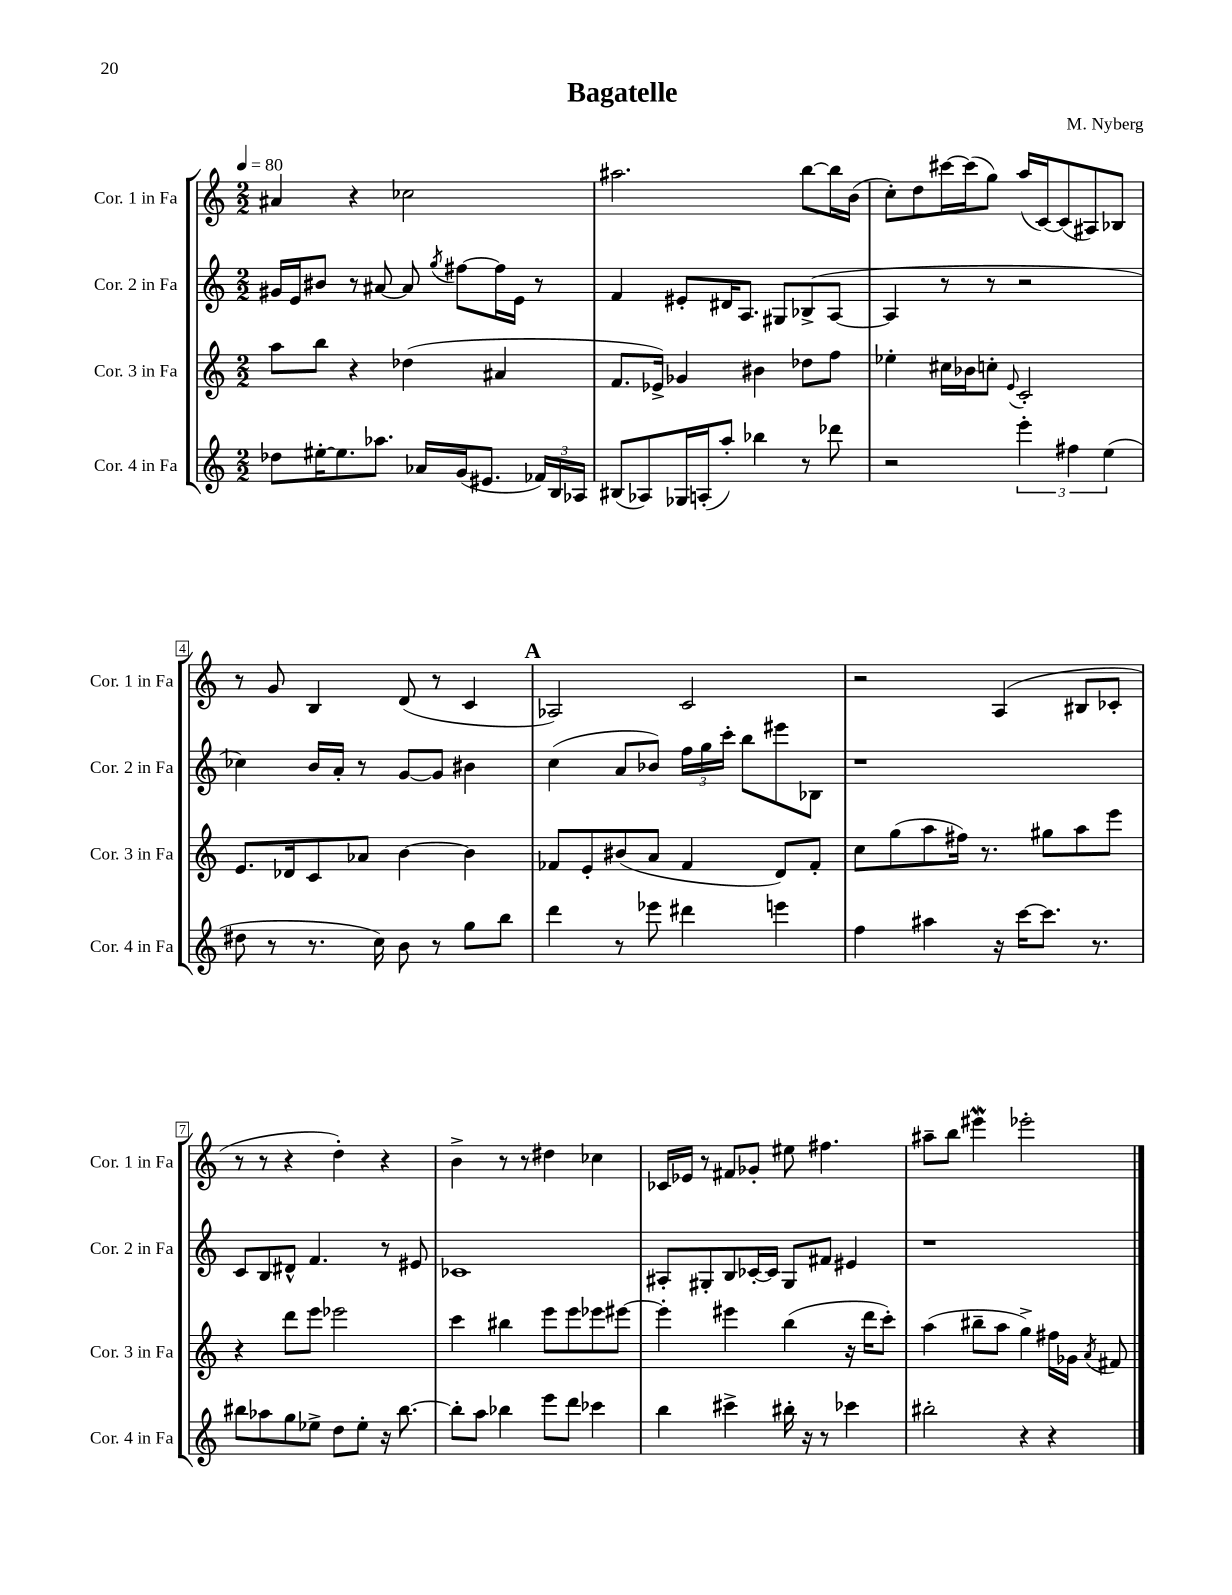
\header { title = "Bagatelle" composer = "M. Nyberg" }
<<
\new StaffGroup <<
\new Staff = "s0" \with { instrumentName = "Cor. 1 in Fa" shortInstrumentName = "Cor. 1 in Fa" } {
    \clef treble \key c \major \numericTimeSignature \time 2/2 \tempo 4 = 80
    \autoBeamOff ais'4 r4 ces''2 |
    ais''2. b''8[~ b''16 b'16]( |
    c''8[-.) d''8 cis'''16~ cis'''16( g''8]) a''16[( c'16~) c'8( ais8) bes8] |
    r8 g'8 b4 d'8( r8 c'4 |
    \mark \markup { \bold "A" } aes2) c'2 |
    r2 a4( bis8[ ces'8]-. |
    r8 r8 r4 d''4-.) r4 |
    b'4-> r8 r8 dis''4 ces''4 |
    ces'16[ ees'16] r8 fis'8[ ges'8]-. eis''8 fis''4. |
    ais''8[-- b''8] eis'''4\mordent ees'''2-. \bar "|." |
}
\new Staff = "s1" \with { instrumentName = "Cor. 2 in Fa" shortInstrumentName = "Cor. 2 in Fa" } {
    \clef treble \key c \major \numericTimeSignature \time 2/2
    \autoBeamOff gis'16[ e'16 bis'8] r8 ais'8~ ais'8 \acciaccatura { g''8 } fis''8[~ fis''16 e'16] r8 |
    f'4 eis'8[-. dis'16 a8.] gis8[ bes8->( a8]~ |
    a4 r8 r8 r2 |
    ces''4) b'16[ a'16]-. r8 g'8[~ g'8] bis'4 |
    \mark \markup { \bold "A" } c''4( a'8[ bes'8]) \tuplet 3/2 { f''16[ g''16 c'''16]-. } b''8[ eis'''8 bes8] |
    r1 |
    c'8[ b8 dis'8]-^ f'4. r8 eis'8 |
    ces'1 |
    ais8[-. gis8-. b8 ces'16~-. ces'16] gis8[ fis'8] eis'4 |
    r1 \bar "|." |
}
\new Staff = "s2" \with { instrumentName = "Cor. 3 in Fa" shortInstrumentName = "Cor. 3 in Fa" } {
    \clef treble \key c \major \numericTimeSignature \time 2/2
    \autoBeamOff a''8[ b''8] r4 des''4( ais'4 |
    f'8.[ ees'16]->) ges'4 bis'4 des''8[ f''8] |
    ees''4-. cis''16[ bes'16 c''8]-. \appoggiatura { e'8 } c'2-. |
    e'8.[ des'16 c'8 aes'8] b'4~ b'4 |
    \mark \markup { \bold "A" } fes'8[ e'8-. bis'8( a'8] fes'4 d'8[) fes'8]-. |
    c''8[ g''8( a''8 fis''16]) r8. gis''8[ a''8 e'''8] |
    r4 d'''8[ e'''8] ees'''2 |
    c'''4 bis''4 e'''8[ e'''8 ees'''8 eis'''8]~ |
    eis'''4-. eis'''4 b''4( r16 d'''16[ c'''8]-.) |
    a''4( bis''8[-- a''8] g''4->) fis''16[ ges'16] \acciaccatura { a'8 } fis'8 \bar "|." |
}
\new Staff = "s3" \with { instrumentName = "Cor. 4 in Fa" shortInstrumentName = "Cor. 4 in Fa" } {
    \clef treble \key c \major \numericTimeSignature \time 2/2
    \autoBeamOff des''8[ eis''16~-. eis''8. aes''8.] aes'16[ g'16( eis'8.] \tuplet 3/2 { fes'16[) b16 aes16] } |
    bis8[( aes8) ges16 a16-.( a''8]-.) bes''4 r8 des'''8 |
    r2 \tuplet 3/2 { e'''4-. fis''4 e''4( } |
    dis''8 r8 r8. c''16) b'8 r8 g''8[ b''8] |
    \mark \markup { \bold "A" } d'''4 r8 ees'''8 dis'''4 e'''4 |
    f''4 ais''4 r16 c'''16[~ c'''8.] r8. |
    bis''8[ aes''8 g''8 ees''8]-> d''8[ ees''8]-. r16 bis''8.~ |
    bis''8[-. a''8] bes''4 e'''8[ d'''8] ces'''4 |
    b''4 cis'''4-> bis''16-. r16 r8 ces'''4 |
    bis''2-. r4 r4 \bar "|." |
}
>>
>>
\layout { \context { \Score \override BarNumber.stencil = #(make-stencil-boxer 0.1 0.3 ly:text-interface::print) } }
